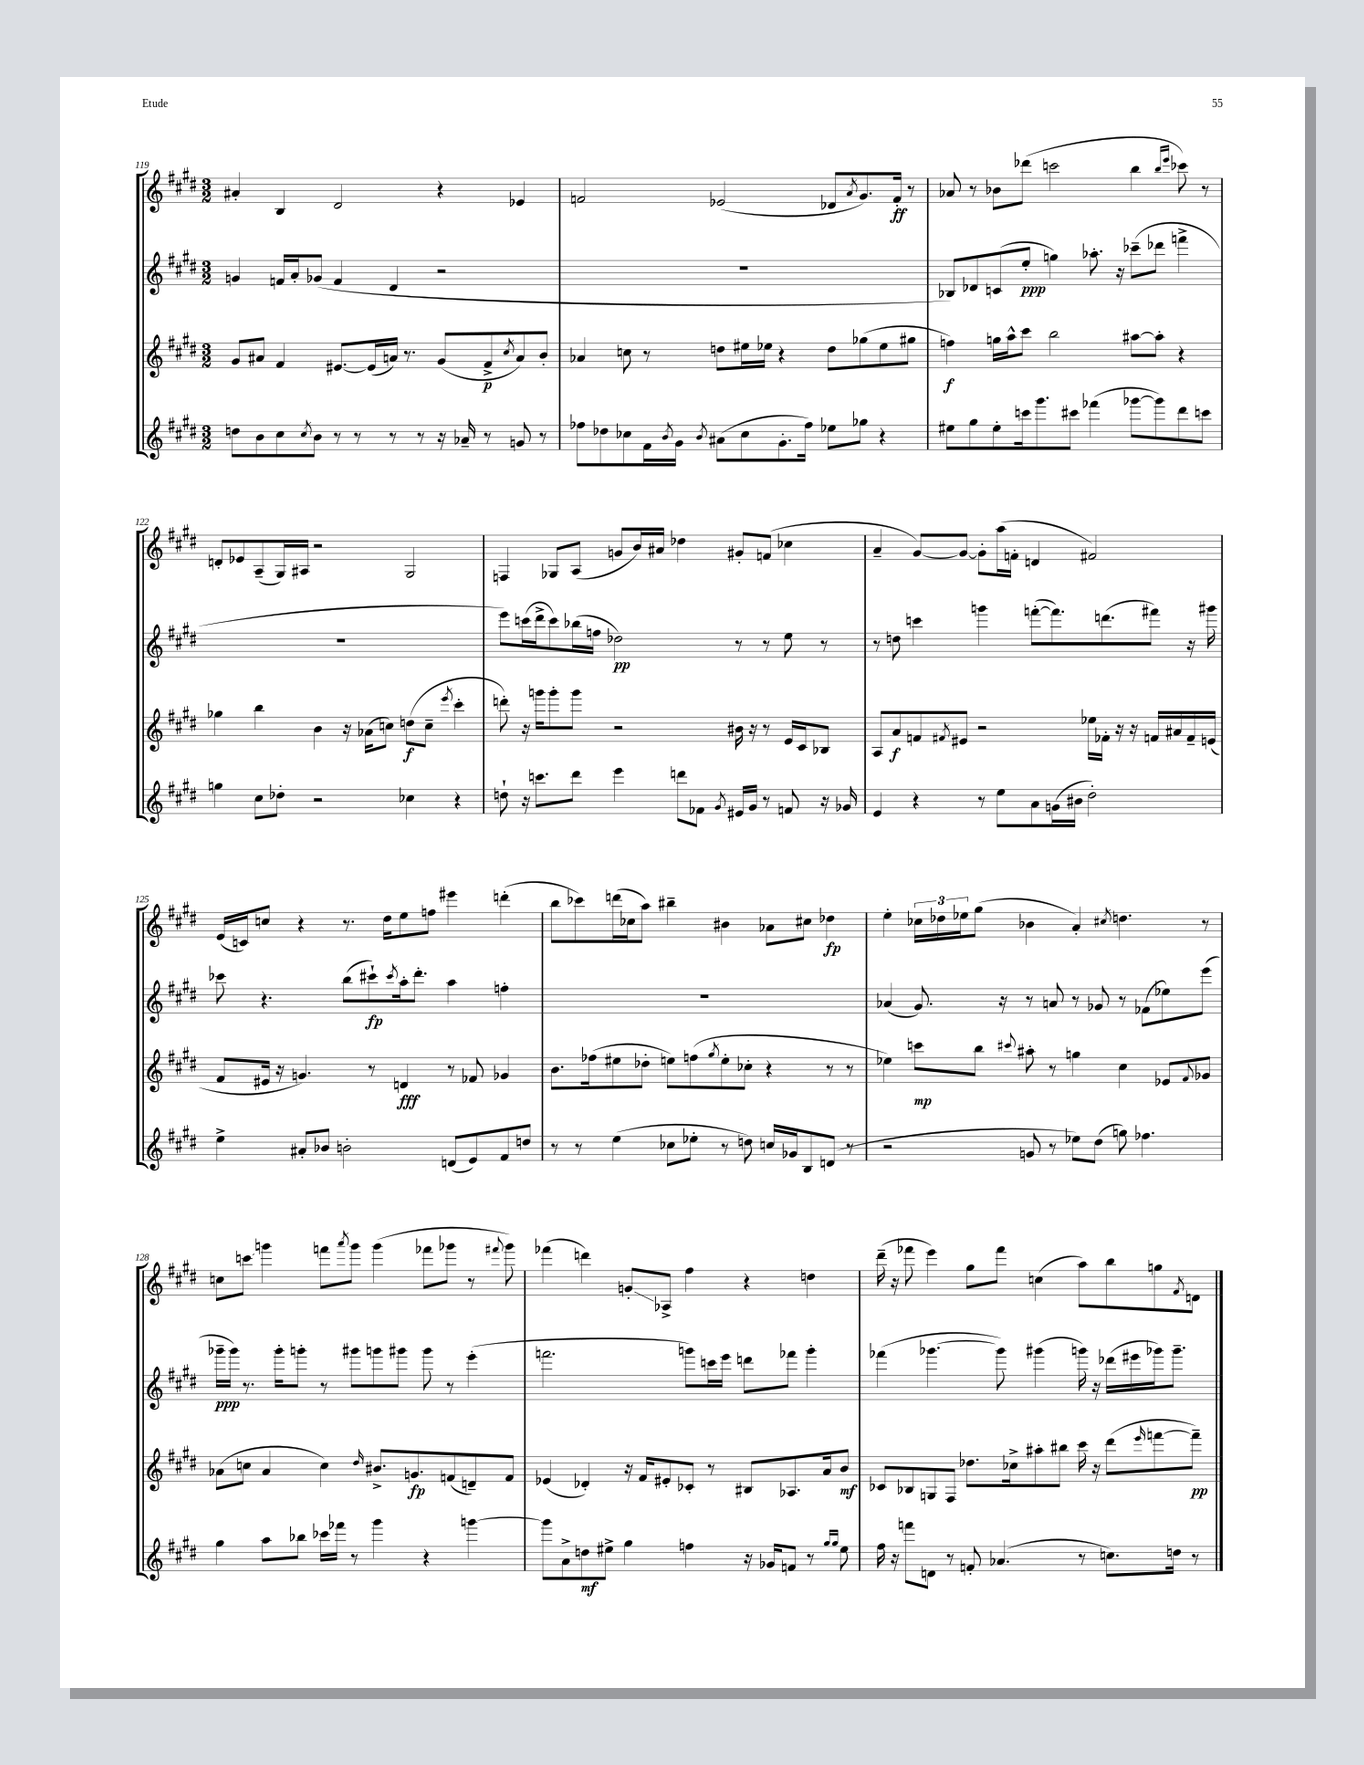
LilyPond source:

<<
\new StaffGroup <<
\new Staff = "s0" {
    \clef treble \key e \major \numericTimeSignature \time 3/2
    ais'4-. b4 dis'2 r4 ees'4 |
    f'2 ees'2( des'8 \acciaccatura { a'8 } gis'8.) f'16-.\ff r8 |
    aes'8 r8 bes'8 des'''8( c'''2 b''4 \grace { b''16 e'''16 } ces'''8) r8 |
    d'8-. ees'8 a8--( gis16) ais16 r2 gis2 |
    f4 ges8 a8( g'8 b'16) ais'16 des''4 gis'8-. f'8( ces''4 |
    a'4-- gis'8~) gis'8~ gis'8-. a''16( f'16-. d'4 fis'2) |
    e'16( c'16) c''8 r4 r8. dis''16 e''8 f''8 eis'''4 d'''4-.( |
    b''8 ces'''8) d'''16( ces''16 a''8) bis''4-- bis'4 aes'8 cis''8 des''4\fp |
    e''4-. \tuplet 3/2 { ces''16 des''16 ees''16 } gis''8( bes'4 a'4-.) \acciaccatura { cis''8 } d''4. r8 |
    c''8 c'''8\glissando g'''4 f'''8 \acciaccatura { a'''8 } g'''8 g'''4( fes'''8 ges'''8 r8 \appoggiatura { fis'''8 } ges'''8) |
    fes'''4( d'''4) g'8-.\glissando aes8-> fis''4 r4 d''4 |
    dis'''16--( r16 fes'''8 e'''4) gis''8 fes'''8 c''4( a''8) b''8 g''8 \acciaccatura { fis'8 } d'8 \bar "|." |
}
\new Staff = "s1" {
    \clef treble \key e \major \numericTimeSignature \time 3/2
    g'4 f'16 a'16-. ges'8( f'4 dis'4 r2 |
    R1. |
    bes8) des'8 c'8( e''8-.\ppp g''4) aes''8.-. r16 ces'''8--( des'''8 f'''4-> |
    R1. |
    e'''8) c'''16( dis'''16-> c'''8) bes''16( f''16 des''2\pp) r8 r8 e''8 r8 |
    r8 d''8 c'''4 g'''4 f'''8~-.( f'''8.) d'''8.( fis'''8) r16 gis'''16 |
    ces'''8 r4. b''8( cis'''8-!\fp) \acciaccatura { cis'''8 } a''16-. dis'''8.-. a''4 f''4-. |
    R1. |
    aes'4( gis'8.) r16 r8 a'8 r8 ges'8 r8 fes'8( ees''8) e'''8( |
    ges'''16--\ppp ges'''16) r8. ges'''16-. g'''8-. r8 gis'''8 g'''8 gis'''8 gis'''8 r8 e'''4-.( |
    f'''2. g'''8) c'''16 e'''16 d'''8 fes'''8 g'''4-. |
    fes'''4( ges'''4.~ ges'''8) gis'''4( g'''16) r16 des'''16( eis'''16 ges'''16) ges'''8.-- \bar "|." |
}
\new Staff = "s2" {
    \clef treble \key e \major \numericTimeSignature \time 3/2
    gis'8 ais'8 fis'4 eis'8.~ eis'16( a'16) r8. gis'8( fis'8->\p \acciaccatura { cis''8 } a'8) b'8-. |
    aes'4 c''8 r8 d''8 eis''16 ees''16 r4 d''8 ges''8( ees''8 gis''8 |
    f''4\f) g''16 a''16-^ cis'''8 b''2 ais''8~ ais''8-. r4 |
    ges''4 b''4 b'4 r16 aes'16( c''8) d''8\f( c''8-- \acciaccatura { e'''8 } cis'''4-. |
    d'''8-.) r16 g'''16 g'''8-. g'''8 r2 bis'16 r16 r8 e'16 cis'16 bes8 |
    a8 a'8\f f'8 \acciaccatura { fis'8 } eis'8 r2 ees''16 fes'16-. r16 r16 f'16 ais'16 f'16-- e'16( |
    fis'8 eis'16 r16 g'4.) r8 d'4\fff r8 fes'8 ges'4 |
    b'8. fes''16( eis''8 des''8-. e''8) f''8( \acciaccatura { gis''8 } e''8-. ces''8-. r4 r8 r8 |
    ees''4) c'''8\mp b''8 \appoggiatura { cis'''8 } ais''8-. r8 g''4 cis''4 ees'8 \appoggiatura { fis'8 } ges'8 |
    aes'8( c''8 aes'4 c''4) \grace { dis''16 } bis'8.-> g'8.\fp f'8( d'8--) f'8 |
    ees'4( des'4-.) r16 fis'16 eis'8-. ces'8-. r8 bis8 aes8. a'16 b'8\mf |
    ces'8 bes8 g8 fis8 des''8. ces''16-> ais''8-. bis''8 cis'''16 r16 dis'''8( \grace { e'''16 } f'''8~ f'''8--\pp) \bar "|." |
}
\new Staff = "s3" {
    \clef treble \key e \major \numericTimeSignature \time 3/2
    d''8 b'8 cis''8 \acciaccatura { cis''8 } b'8 r8 r8 r8 r8 r16 aes'16-- r8 g'8 r8 |
    fes''8 des''8 ces''8 fis'16 \acciaccatura { b'8 } gis'16 \acciaccatura { b'8 } ais'8( ces''8 gis'8.-. fes''16) ees''8 ges''8 r4 |
    eis''8 gis''8 eis''8-. c'''16 gis'''8. cis'''8 fes'''4( ges'''8~ ges'''8) dis'''8 c'''8 |
    g''4 cis''8 des''8-. r2 ces''4 r4 |
    d''8-! r16 c'''8. dis'''8 e'''4 d'''8 fes'8 \acciaccatura { gis'8 } eis'16 gis'16 r8 f'8 r16 ges'16 |
    e'4 r4 r8 e''8 a'8 g'16( bis'16 dis''2-.) |
    e''4-> ais'8-. bes'8 b'2-. d'8( e'8) fis'8 d''8 |
    r8 r8 e''4( ces''8 ees''8-. r8 d''8) c''16 ges'16 b8 d'8( r8 |
    r2 g'8 r8 ees''8) dis''8( g''8) fes''4. |
    gis''4 a''8 bes''8 ces'''16 fes'''16 r8 gis'''4 r4 g'''4~ |
    g'''8 a'8-> d''8\mf eis''8-> gis''4 f''4 r16 ges'16 f'8 r8 \grace { gis''16 gis''16 } eis''8 |
    fis''16 r16 f'''8 d'8 r8 f'8-. aes'4.( r8 c''8.) d''16 r8 \bar "|." |
}
>>
>>
\layout { \context { \Score currentBarNumber = #119 } }
